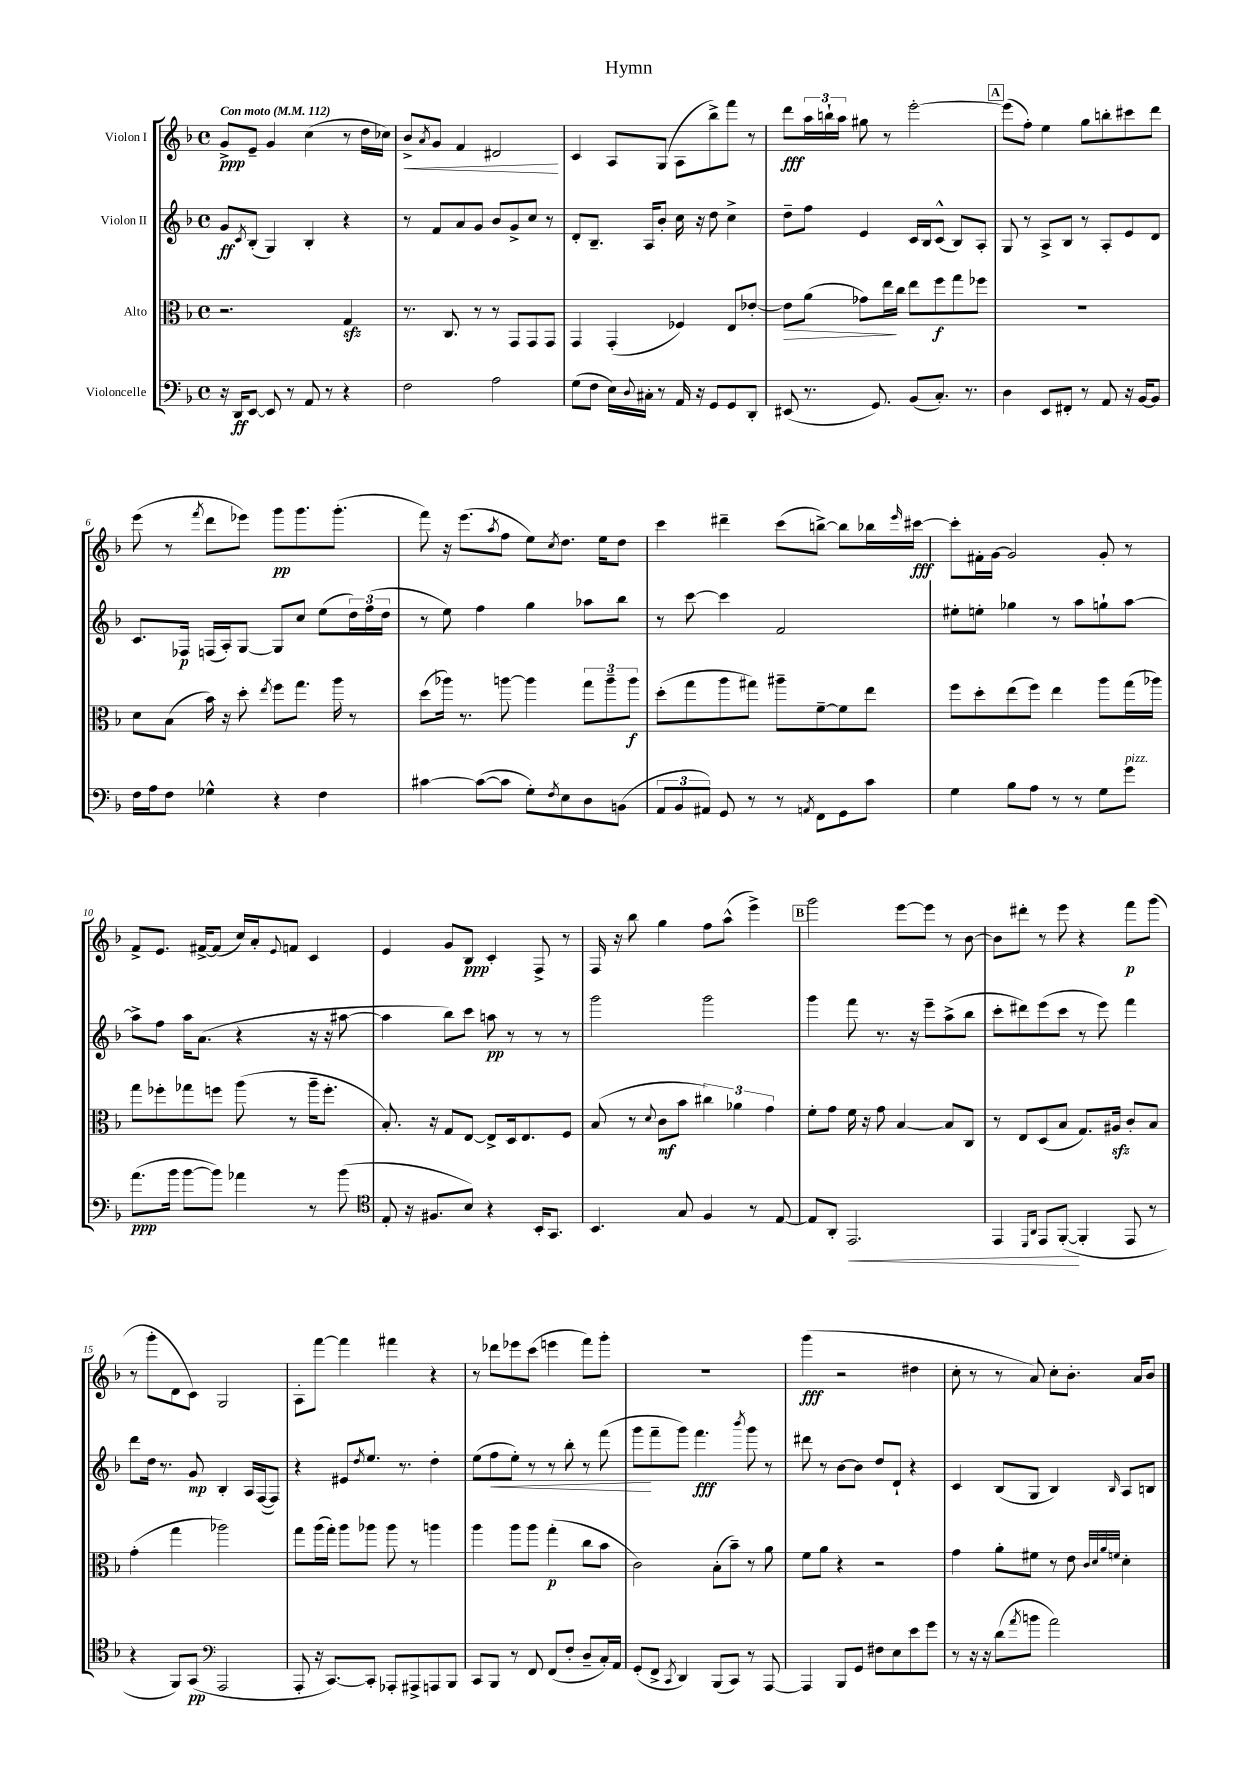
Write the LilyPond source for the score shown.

\header { title = "Hymn" }
<<
\new StaffGroup <<
\new Staff = "s0" \with { instrumentName = "Violon I" } {
    \clef treble \key f \major \defaultTimeSignature \time 4/4 \tempo "Con moto" 4 = 112
    g'8->\ppp e'8-- g'4 c''4( r8 d''16 ces''16) |
    bes'8->\< \acciaccatura { a'8 } g'8 f'4 dis'2\! |
    c'4 a8 g8( a8 bes''8->) f'''8 r8 |
    d'''8\fff \tuplet 3/2 { a''16 b''16-! a''16 } gis''8 r8 e'''2~-. |
    \mark \markup { \box "A" } e'''8( f''8-.) e''4 g''8 b''8-. cis'''8 d'''8 |
    e'''8( r8 \acciaccatura { f'''8 } d'''8 ees'''8) g'''8\pp g'''8. g'''8.-.( |
    f'''8) r16 e'''8.( \acciaccatura { a''8 } f''8 e''8) \acciaccatura { c''8 } d''8. e''16 d''8 |
    c'''4 dis'''4-- c'''8( b''8~->) b''8 bes''16 \grace { e'''16 } cis'''16~\fff |
    cis'''8-. fis'16-. g'16~ g'2 g'8-. r8 |
    f'8-> e'8. fis'16~-> fis'8( c''16) a'16-. \appoggiatura { e'8 } f'8 c'4 |
    e'4 g'8 bes8\ppp c'4-. f8-> r8 |
    f16 r16 bes''8 g''4 f''8 a''8-^( e'''4->) |
    \mark \markup { \box "B" } g'''2 e'''8~ e'''8 r8 bes'8~ |
    bes'8 dis'''8-. r8 e'''8 r4 f'''8\p g'''8( |
    r8 g'''8-. d'8 c'8) g2 |
    a8-. f'''8~ f'''4 fis'''4 r4 |
    r8 des'''8 ees'''8 c'''8( e'''4 f'''8) g'''8-. |
    R1 |
    g'''4\fff( r2 dis''4 |
    c''8-. r8 r8 a'8) c''8-. bes'8.-. a'16 bes'8 \bar "|." |
}
\new Staff = "s1" \with { instrumentName = "Violon II" } {
    \clef treble \key f \major \defaultTimeSignature \time 4/4
    g'8\ff \acciaccatura { c'8 } bes8-.( g4) bes4-. r4 |
    r8 f'8 a'8 g'8 bes'8 g'8-> c''8 r8 |
    d'8-. bes8.-- a16 bes'8-. c''16 r16 d''8 c''4-> |
    d''8-- f''8 e'4 c'16 bes16 c'8-^( bes8) a8-. |
    \mark \markup { \box "A" } g8 r8 a8-> bes8 r8 a8-. e'8 d'8 |
    c'8. fes16\p f16( a16-.) g8~ g8 c''8 e''8( \tuplet 3/2 { d''16) f''16( d''16 } |
    r8 e''8) f''4 g''4 aes''8 bes''8 |
    r8 c'''8~ c'''4 f'2 |
    eis''8-. e''8-. ges''4 r8 a''8 g''8-! a''8~ |
    a''8-> f''8 a''16 a'8.( r4 r16 r16 ais''8~ |
    ais''4 bes''8) c'''8 a''8\pp r8 r8 r8 |
    g'''2 g'''2 |
    \mark \markup { \box "B" } g'''4 f'''8 r8. r16 e'''8-- a''8->( bes''8 |
    c'''8-. dis'''8) e'''8( c'''8 r8 e'''8) f'''4 |
    d'''8 d''16 r8. g'8\mp bes4-. a16 f16~( f8) |
    r4 eis'8 \acciaccatura { d''8 } e''8. r8. d''4-. |
    e''8( f''8\< e''8-.) r8 r8 bes''8-. r8 f'''8( |
    g'''8\! f'''8-- g'''8) f'''4.\fff \acciaccatura { bes'''8 } g'''8 r8 |
    dis'''8 r8 bes'8~ bes'8 d''8 d'8-! r4 |
    c'4 bes8( g8 bes4) \grace { bes16 } a8 b8 \bar "|." |
}
\new Staff = "s2" \with { instrumentName = "Alto" } {
    \clef alto \key f \major \defaultTimeSignature \time 4/4
    r2. g4\sfz |
    r8. c8. r8 r8 g,8 g,8 g,8 |
    g,4 g,4-.( fes4) e8 ees'8~-. |
    ees'8\> a'8( ges'8) e''16\! c''16 e''8 f''8\f g''8 fes''8 |
    \mark \markup { \box "A" } R1 |
    d'8 bes8( bes'16) r16 d''8-. \acciaccatura { e''8 } f''8 g''8. a''16 r8 |
    d''8( aes''16) r8. a''8~ a''4 \tuplet 3/2 { g''8 a''8-- a''8\f } |
    d''8-.( g''8 a''8 gis''8) ais''8-- f'8~-- f'8 e''8 |
    f''8 d''8-. e''8( f''8) e''4 a''8 g''16( aes''16) |
    g''8 fes''8-. ges''8 f''8 a''8( r8 a''16-- f''8.-. |
    bes8.-.) r16 g8 e8~ e8-> d16 e8. f8 |
    bes8( r8 \appoggiatura { d'8 } c'8\mf bes'8 \tuplet 3/2 { cis''4) aes'4 g'4 } |
    \mark \markup { \box "B" } f'8-. g'8 f'16 r16 g'8 bes4~ bes8 c8 |
    r8 e8 d8( bes8 g8.) ais16\sfz c'8-. bes8 |
    g'4-.( g''4 aes''2) |
    g''8 a''16( g''16-.) a''8 aes''8 aes''8 r8 a''4 |
    a''4 a''8 a''8 g''4-.\p( c''8 bes'8 |
    c'2) bes8-.( bes'8--) r8 a'8 |
    f'8 a'8 r4 r2 |
    g'4 a'8-. fis'8 r8 e'8 \grace { c'32 d'32 a'32 f'32 } d'4-. \bar "|." |
}
\new Staff = "s3" \with { instrumentName = "Violoncelle" } {
    \clef bass \key f \major \defaultTimeSignature \time 4/4
    r16 d,16\ff e,8~ e,8 r8 a,8 r8 r4 |
    f2 a2 |
    g8( f8 e16) \appoggiatura { d8 } cis16-. r8 a,16 r16 g,8 g,8 d,8-. |
    eis,8( r8. g,8.) bes,8( c8.-.) r8. |
    \mark \markup { \box "A" } d4 e,8 fis,8-. r8 a,8 r16 bes,16~ bes,8 |
    f16 a16 f8 ges4-^ r4 f4 |
    cis'4~ cis'8~( cis'8 g8-.) \acciaccatura { f8 } e8 d8 b,8( |
    \tuplet 3/2 { a,8 bes,8 ais,8) } g,8 r8 r8 \acciaccatura { a,8 } f,8 g,8 c'8 |
    g4 bes8 a8 r8 r8 g8 g'8^\markup { \italic "pizz." } |
    a'8.\ppp( bes'16 bes'8~ bes'8) aes'4 r8 bes'8( |
    \clef tenor e8-. r16 fis8. bes8) r4 bes,16-. g,8. |
    bes,4. g8 f4 r8 e8~ |
    \mark \markup { \box "B" } e8 a,8-. e,2.\< |
    e,4 \grace { d,16 a,16 } e,8 f,8~-.\!( f,4-. e,8 r8 |
    r4 f,8) g,8\pp( \clef bass a,,2 |
    a,,8-. r16 c,8.~) c,8-. aes,,8-. ais,,8-> a,,8 bes,,8 |
    c,8 bes,,8 r8 f,8 f,8( f8-. d8-- c16-.) a,16 |
    g,8-.( f,8-> \acciaccatura { c,8 } d,4) bes,,8( c,8) r8 a,,8~ |
    a,,4 bes,,8 g,8 fis8 e8 e'8 g'8 |
    r8 r16 r16 d'8( \acciaccatura { a'8 } b'8 a'2) \bar "|." |
}
>>
>>
